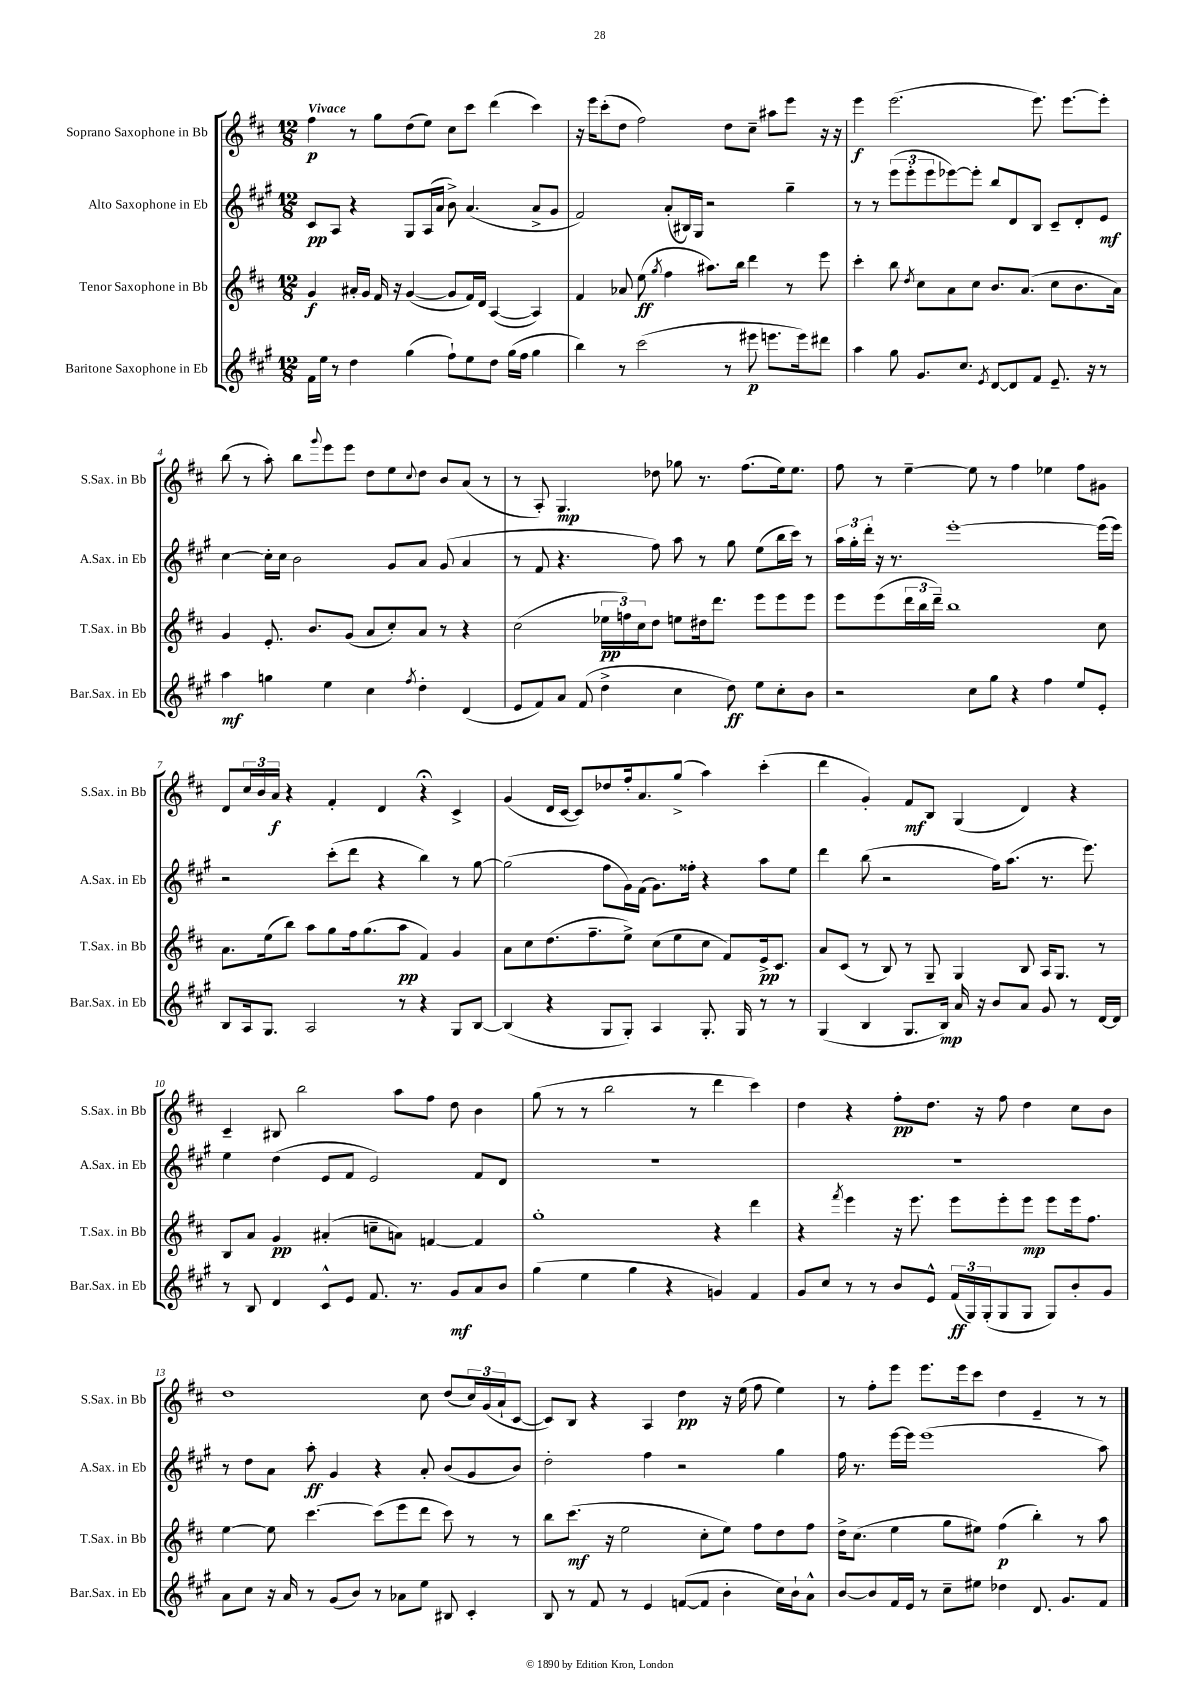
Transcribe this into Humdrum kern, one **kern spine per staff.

**kern	**dynam	**kern	**dynam	**kern	**dynam	**kern	**dynam
*part4	*part4	*part3	*part3	*part2	*part2	*part1	*part1
*staff4	*staff4	*staff3	*staff3	*staff2	*staff2	*staff1	*staff1
*I"Baritone Saxophone in Eb	*	*I"Tenor Saxophone in Bb	*	*I"Alto Saxophone in Eb	*	*I"Soprano Saxophone in Bb	*
*I'Bar.Sax. in Eb	*	*I'T.Sax. in Bb	*	*I'A.Sax. in Eb	*	*I'S.Sax. in Bb	*
*clefG2	*	*clefG2	*	*clefG2	*	*clefG2	*
*k[f#c#g#]	*	*k[f#c#]	*	*k[f#c#g#]	*	*k[f#c#]	*
*M12/8	*	*M12/8	*	*M12/8	*	*M12/8	*
=1	=1	=1	=1	=1	=1	=1	=1
!	!	!	!	!	!	!LO:TX:a:B:t=Vivace	!
16f#\LL	.	4g/	f	8c#/L	pp	4ff#\	p
16ee\JJ	.	.	.	.	.	.	.
8r	.	.	.	8A/J	.	.	.
4dd\	.	16a#X'/LL	.	4r	.	8r	.
.	.	16g/JJ	.	.	.	.	.
.	.	16f#/	.	.	.	8gg\L	.
.	.	16r	.	.	.	.	.
(4gg#\	.	([4g/	.	8G#/L	.	(8dd\	.
.	.	.	.	(16A/L	.	8ee\J)	.
.	.	.	.	16a/JJ	.	.	.
8ff#`\L)	.	8g/L]	.	8b^\)	.	8cc#\L	.
8ee\	.	16f#/L)	.	(4.a/	.	8ccc#\J	.
.	.	16d/JJ	.	.	.	.	.
8dd\J	.	([4A/	.	.	.	(4ddd\	.
(16gg#\LL	.	.	.	.	.	.	.
16ff#\JJ	.	.	.	.	.	.	.
4gg#\	.	4A/])	.	8a^/L	.	4ccc#\)	.
.	.	.	.	8g#/J	.	.	.
=2	=2	=2	=2	=2	=2	=2	=2
4bb\)	.	4f#/	.	2f#/)	.	16r	.
.	.	.	.	.	.	16eee\KL	.
.	.	.	.	.	.	(8ccc#'\	.
8r	.	8a-X/	.	.	.	8dd\J	.
(2ccc#\	.	(8ee\	ff	.	.	2ff#\)	.
.	.	8qgg/	.	.	.	.	.
.	.	4ff#\	.	(8a'/L	.	.	.
.	.	.	.	16B#X/L)	.	.	.
.	.	.	.	16G#/JJ	.	.	.
.	.	8.aa#X\L)	.	2r	.	.	.
8r	.	.	.	.	.	8dd\L	.
.	.	16bb\Jk	.	.	.	.	.
8eee#X\	p	4ddd\	.	.	.	8cc#~\J	.
8.eeen\L	.	.	.	.	.	8aa#X\L	.
.	.	8r	.	4gg#~\	.	8eee\J	.
16eee\k)	.	.	.	.	.	.	.
8ddd#X\J	.	8eee\	.	.	.	16r	.
.	.	.	.	.	.	16r	.
=3	=3	=3	=3	=3	=3	=3	=3
4aa\	.	4ccc#'\	.	8r	.	4eee\	f
.	.	.	.	8r	.	.	.
8gg#\	.	8bb\	.	(12eee\L	.	(2.eee\	.
.	.	.	.	12eee'\	.	.	.
.	.	8qdd/	.	.	.	.	.
8.g#/L	.	8cc#\L	.	.	.	.	.
.	.	.	.	12eee\	.	.	.
.	.	8a\	.	[8eee-X\)	.	.	.
8.cc#/J	.	.	.	.	.	.	.
.	.	8cc#\J	.	8eee-'\J]	.	.	.
8qe/	.	.	.	.	.	.	.
[8d/L	.	8.b/L	.	8bb/L	.	.	.
8d/]	.	.	.	8d/	.	.	.
.	.	(8.a/J	.	.	.	.	.
8f#/J	.	.	.	8B/J	.	8.eee\)	.
8.e~/	.	8cc#\L	.	8c#~/L	.	.	.
.	.	.	.	.	.	[8.eee\L	.
.	.	8.b\	.	8d'/	.	.	.
16r	.	.	.	.	.	.	.
8r	.	.	.	8e/J	mf	8eee'\J]	.
.	.	16a\Jk)	.	.	.	.	.
!!LO:LB:g=z
=4	=4	=4	=4	=4	=4	=4	=4
4aa\	mf	4g/	.	[4cc#\	.	(8bb\	.
.	.	.	.	.	.	8r	.
4ggn\	.	8.e'/	.	16cc#'\LL]	.	8aa'\)	.
.	.	.	.	16cc#\JJ	.	.	.
.	.	.	.	2b\	.	8bb\L	.
.	.	8.b/L	.	.	.	.	.
.	.	.	.	.	.	8qqggg/	.
4ee\	.	.	.	.	.	8eee\	.
.	.	(8g/J	.	.	.	8eee\J	.
4cc#\	.	8a/L	.	.	.	8dd\L	.
.	.	8cc#'/)	.	8g#/L	.	8ee\	.
8qff#/	.	.	.	.	.	8qqcc#/	.
4dd'\	.	8a/J	.	8a/J	.	8dd\J	.
.	.	8r	.	(8g#/	.	8b/L	.
(4d/	.	4r	.	4a/	.	(8a/J	.
.	.	.	.	.	.	8r	.
=5	=5	=5	=5	=5	=5	=5	=5
8e/L	.	(2cc#\	.	8r	.	8r	.
8f#/)	.	.	.	8f#/	.	8A'/)	.
8a/J	.	.	.	4.r	.	4.G/	mp
(8f#/	.	.	.	.	.	.	.
4dd^\	.	24ee-X\LL	pp	.	.	.	.
.	.	24ffn\)	.	.	.	.	.
.	.	24cc#\J	.	.	.	.	.
.	.	8dd\J	.	8ff#\)	.	8dd-X\	.
4cc#\	.	8een\L	.	8aa\	.	8gg-X\	.
.	.	16dd#X\k	.	8r	.	8.r	.
.	.	8.ddd\J	.	.	.	.	.
8dd\)	ff	.	.	8gg#\	.	.	.
.	.	.	.	.	.	(8.ff#\L	.
8ee\L	.	8eee\L	.	(8ee\L	.	.	.
8cc#'\	.	8eee\	.	16bb\L	.	16ee\k)	.
.	.	.	.	16ccc#\JJ)	.	8.ee\J	.
8b\J	.	8eee\J	.	8r	.	.	.
=6	=6	=6	=6	=6	=6	=6	=6
2r	.	8eee\L	.	24aa\LL	.	8ff#\	.
.	.	.	.	24gg#'\	.	.	.
.	.	.	.	24ddd'\JJ	.	.	.
.	.	(8eee\	.	16r	.	8r	.
.	.	.	.	8.r	.	.	.
.	.	24ddd\L	.	.	.	[4ee~\	.
.	.	24bb\	.	.	.	.	.
.	.	24ddd~\JJ)	.	.	.	.	.
.	.	1bb	.	[1eee'	.	.	.
8cc#\L	.	.	.	.	.	8ee\]	.
8gg#\J	.	.	.	.	.	8r	.
4r	.	.	.	.	.	4ff#\	.
4ff#\	.	.	.	.	.	4ee-X\	.
8ee/L	.	.	.	.	.	8ff#\L	.
8e'/J	.	8cc#\	.	(16eee\LL]	.	8g#X\J	.
.	.	.	.	16eee\JJ)	.	.	.
!!LO:LB:g=z
=7	=7	=7	=7	=7	=7	=7	=7
8B/L	.	8.a\L	.	2r	.	8d/L	.
16A/k	.	.	.	.	.	24cc#/L	.
.	.	.	.	.	.	24b/	.
8.G#/J	.	(16ee\k	.	.	.	.	.
.	.	.	.	.	.	24a/JJ	f
.	.	8bb\J)	.	.	.	4r	.
2A/	.	8aa\L	.	.	.	.	.
.	.	8gg\	.	(8ccc#'\L	.	4f#'/	.
.	.	16ff#\k	.	8ddd\J	.	.	.
.	.	(8.gg\	.	.	.	.	.
.	.	.	.	4r	.	4d/	.
8r	.	8aa\J	pp	.	.	.	.
4r	.	4f#/)	.	4bb\)	.	4r;<	.
8G#/L	.	4g/	.	8r	.	4c#^/	.
[8B/J	.	.	.	[8gg#\	.	.	.
=8	=8	=8	=8	=8	=8	=8	=8
(4B/]	.	8a\L	.	(2gg#\]	.	(4g/	.
.	.	8cc#\	.	.	.	.	.
4r	.	(8.dd\	.	.	.	16d/LL	.
.	.	.	.	.	.	[16c#/JJ	.
.	.	.	.	.	.	8c#/L])	.
.	.	8.ff#~\	.	.	.	.	.
8G#/L	.	.	.	8ff#\L	.	8dd-X/	.
8G#'/J)	.	8ee^\J)	.	16g#\L)	.	16ff#'/k	.
.	.	.	.	(16f#\JJ	.	8.a/	.
4A/	.	(8cc#\L	.	8.g#\L)	.	.	.
.	.	8ee\	.	.	.	(8gg^/J	.
.	.	.	.	16ff##X'\Jk	.	.	.
8.G#'/	.	8cc#\J	.	4r	.	4aa\)	.
.	.	8f#/L)	.	.	.	.	.
16G#/	.	.	.	.	.	.	.
8r	.	16e^/k	pp	8aa\L	.	(4ccc#'\	.
.	.	8.c#/J	.	.	.	.	.
8r	.	.	.	8ee\J	.	.	.
=9	=9	=9	=9	=9	=9	=9	=9
(4G#/	.	8a/L	.	4ddd\	.	4ddd\	.
.	.	(8c#/J	.	.	.	.	.
4B/	.	8r	.	(8bb\	.	4g'/)	.
.	.	8B/)	.	2r	.	.	.
8.G#/L	.	8r	.	.	.	8f#/L	mf
.	.	8G~/	.	.	.	8B/J	.
16B/Jk)	mp	.	.	.	.	.	.
16a/	.	4G/	.	.	.	(4G/	.
16r	.	.	.	.	.	.	.
8b/L	.	.	.	16ff#\KL)	.	.	.
.	.	.	.	(8.aa\J	.	.	.
8a/J	.	8B/	.	.	.	4d/)	.
8g#/	.	16A/KL	.	8.r	.	.	.
.	.	8.G/J	.	.	.	.	.
8r	.	.	.	.	.	4r	.
.	.	.	.	8.eee\)	.	.	.
[16d/LL	.	8r	.	.	.	.	.
16d/JJ]	.	.	.	.	.	.	.
!!LO:LB:g=z
=10	=10	=10	=10	=10	=10	=10	=10
8r	.	8B/L	.	4ee\	.	4c#~/	.
8B/	.	8a/J	.	.	.	.	.
4d/	.	4g/	pp	(4dd\	.	8B#X/	.
.	.	.	.	.	.	2bb\	.
8c#^^/L	.	(4a#X'/	.	8e/L	.	.	.
8e/J	.	.	.	8f#/J	.	.	.
8.f#/	.	8ccn~\L	.	2e/)	.	.	.
.	.	8an\J)	.	.	.	8aa\L	.
8.r	.	.	.	.	.	.	.
.	.	[4fn/	.	.	.	8ff#\J	.
8g#/L	mf	.	.	.	.	8dd\	.
8a/	.	4f/]	.	8f#/L	.	4b\	.
8b/J	.	.	.	8d/J	.	.	.
=11	=11	=11	=11	=11	=11	=11	=11
(4gg#\	.	1gg'	.	1.r	.	(8gg\	.
.	.	.	.	.	.	8r	.
4ee\	.	.	.	.	.	8r	.
.	.	.	.	.	.	2bb\	.
4gg#\	.	.	.	.	.	.	.
4r	.	.	.	.	.	.	.
.	.	.	.	.	.	8r	.
4gn/)	.	4r	.	.	.	4ddd\	.
4f#/	.	4ddd\	.	.	.	4ccc#\)	.
=12	=12	=12	=12	=12	=12	=12	=12
8g#/L	.	4r	.	1.r	.	4dd\	.
8cc#/J	.	.	.	.	.	.	.
.	.	8qfff#/	.	.	.	.	.
8r	.	4eee\	.	.	.	4r	.
8r	.	.	.	.	.	.	.
8b/L	.	16r	.	.	.	8ff#'\L	pp
.	.	8.eee\	.	.	.	.	.
8e^^/J	.	.	.	.	.	8.dd\J	.
(24f#/LL	ff	8eee\L	.	.	.	.	.
24G#/)	.	.	.	.	.	.	.
.	.	.	.	.	.	16r	.
(24G#'/J	.	.	.	.	.	.	.
8G#/	.	8eee'\	.	.	.	8ff#\	.
8G#/J	.	8eee\J	mp	.	.	4dd\	.
8G#/L)	.	8eee\L	.	.	.	.	.
8b'/	.	16eee\k	.	.	.	8cc#\L	.
.	.	8.ff#\J	.	.	.	.	.
8g#/J	.	.	.	.	.	8b\J	.
!!LO:LB:g=z
=13	=13	=13	=13	=13	=13	=13	=13
8a\L	.	[4ee\	.	8r	.	1dd	.
8cc#\J	.	.	.	8dd\L	.	.	.
16r	.	8ee\]	.	8a\J	.	.	.
16a/	.	.	.	.	.	.	.
8r	.	[4.ccc#\	.	8aa'\	ff	.	.
(8g#/L	.	.	.	4g#/	.	.	.
8b/J)	.	.	.	.	.	.	.
8r	.	(8ccc#\L]	.	4r	.	.	.
8a-X\L	.	8eee\	.	.	.	.	.
8ee\J	.	8ddd\J	.	8a'/	.	8cc#\	.
8B#X/	.	8ccc#\)	.	(8b/L	.	(8dd/L	.
4c#'/	.	8r	.	8g#/	.	24cc#/L)	.
.	.	.	.	.	.	(24g/	.
.	.	.	.	.	.	24a`/J	.
.	.	8r	.	8b/J)	.	[8c#/J	.
=14	=14	=14	=14	=14	=14	=14	=14
8B/	.	8bb\L	.	2dd'\	.	8c#/L])	.
8r	.	(8.ccc#\J	mf	.	.	8B/J	.
8f#/	.	.	.	.	.	4r	.
.	.	16r	.	.	.	.	.
8r	.	2ee\	.	.	.	.	.
4e/	.	.	.	4ff#\	.	4A/	.
([8fn/L	.	.	.	2r	.	4dd\	pp
8f/J]	.	8cc#'\L	.	.	.	.	.
4b'\	.	8ee\J)	.	.	.	16r	.
.	.	.	.	.	.	(16ee\	.
.	.	8ff#\L	.	.	.	8ff#\	.
16cc#\LL)	.	8dd\	.	4gg#\	.	4ee\)	.
16b`\J	.	.	.	.	.	.	.
8a^^\J	.	8ff#\J	.	.	.	.	.
=15	=15	=15	=15	=15	=15	=15	=15
[8b/L	.	16dd^\KL	.	16ff#\	.	8r	.
.	.	(8.cc#\J	.	8.r	.	.	.
8b/]	.	.	.	.	.	8ff#'\L	.
16f#/L	.	4ee\	.	[16eee\LL	.	8eee\J	.
16e/JJ	.	.	.	16eee\JJ]	.	.	.
8r	.	.	.	(1eee	.	8.eee\L	.
8cc#~\L	.	8gg\L	.	.	.	.	.
.	.	.	.	.	.	16eee\k	.
8ee#X\J	.	8ee#X\J)	.	.	.	8ccc#\J	.
4dd-X\	.	(4ff#\	p	.	.	4dd\	.
8.d/	.	4bb'\)	.	.	.	4e~/	.
8.g#/L	.	.	.	.	.	.	.
.	.	8r	.	.	.	8r	.
8f#/J	.	8aa\	.	8aa\)	.	8r	.
==	==	==	==	==	==	==	==
*-	*-	*-	*-	*-	*-	*-	*-
